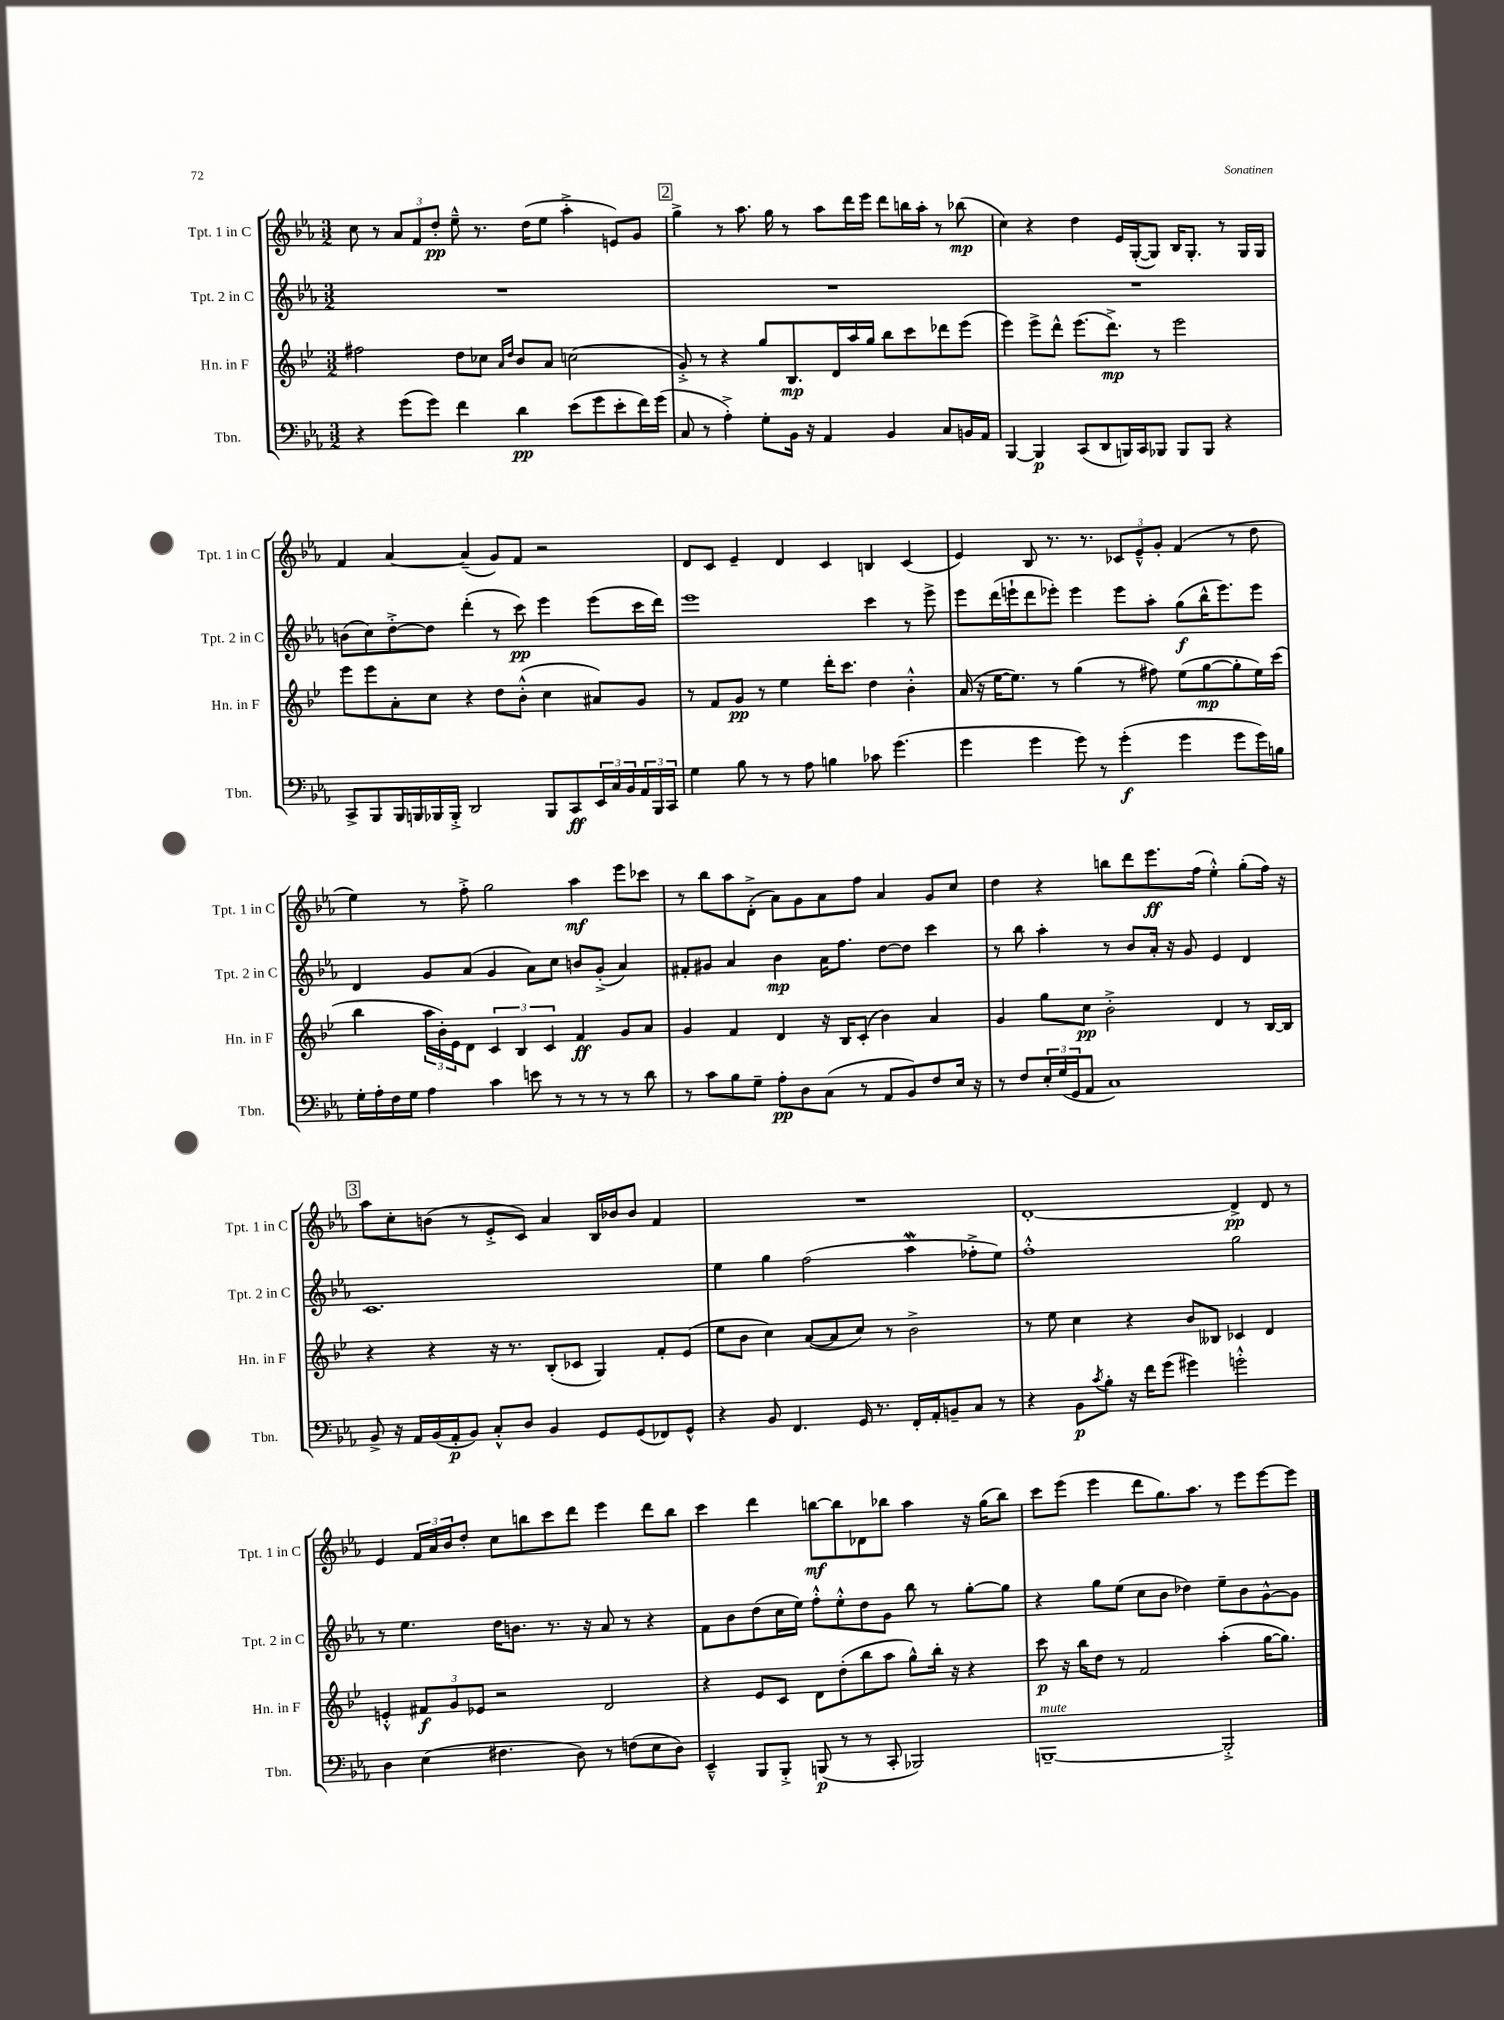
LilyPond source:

<<
\new StaffGroup <<
\new Staff = "s0" \with { instrumentName = "Tpt. 1 in C" shortInstrumentName = "Tpt. 1 in C" } {
    \clef treble \key ees \major \numericTimeSignature \time 3/2
    c''8 r8 \tuplet 3/2 { aes'8 f'8 d''8-.\pp } ees''8---^ r8. d''16( ees''8 aes''4-.-> e'8) g'8 |
    \mark \markup { \box "2" } g''4-> r8 aes''8. g''16 r8 aes''8 d'''16 ees'''16 d'''8 b''16 aes''16-. r8 bes''8\mp( |
    c''4) r4 d''4 ees'16 g16~-.( g8) bes16 g8.-. r8 g16 g16 |
    f'4 aes'4~ aes'4--( g'8) f'8 r2 |
    d'8 c'8 ees'4-- d'4 c'4 b4 c'4( |
    ees'4) bes8 r8. r8. \tuplet 3/2 { ces'8 ees'8---^ g'8-. } f'4( r8 d''8 |
    ees''4) r8 f''8-.-> g''2 aes''4\mf ees'''8 ces'''8 |
    r8 bes''8 aes''8 d'8-.->( aes'8) g'8 aes'8 f''8 aes'4 g'8 c''8 |
    d''4 r4 b''8 d'''8 ees'''8.\ff f''16( ees''4-.-^) g''8-.( f''16) r16 |
    \mark \markup { \box "3" } aes''8 c''8-. b'8( r8 ees'8-.-> c'8) aes'4 bes16 bes'16 bes'8 f'4 |
    R1. |
    d'1~-. d'4->\pp d'8 r8 |
    ees'4 \tuplet 3/2 { f'16 aes'16 bes'16 } d''8-. c''8 b''8 c'''8 d'''8 ees'''4 d'''8 b''8 |
    c'''4 d'''4 b''8~\mf b''8 des'8 bes''8 aes''4 r16 g''16( bes''8) |
    c'''8 ees'''8( ees'''4 d'''8 g''8.) aes''8. r8 ees'''8 ees'''8~ ees'''8 \bar "|." |
}
\new Staff = "s1" \with { instrumentName = "Tpt. 2 in C" shortInstrumentName = "Tpt. 2 in C" } {
    \clef treble \key ees \major \numericTimeSignature \time 3/2
    R1. |
    \mark \markup { \box "2" } R1. |
    R1. |
    b'8( c''8) d''8~-.-> d''8 d'''4-.( r8 c'''8\pp) ees'''4 ees'''8( c'''16 d'''16) |
    ees'''1 c'''4 r8 ees'''8-> |
    ees'''8 d'''16( e'''16-! d'''8 ees'''8-.) ees'''4 ees'''8 aes''8-. g''8\f( bes''16-^ ees'''8.) ees'''8 |
    d'4 g'8 aes'8( g'4 aes'8) c''8 b'8 g'8-.->( aes'4) |
    fis'8-. gis'8 aes'4 bes'4\mp aes'16 f''8. d''8~ d''8 c'''4 |
    r8 bes''8 aes''4-. r8 bes'8 aes'16-. r16 g'8 ees'4 d'4 |
    \mark \markup { \box "3" } c'1. |
    ees''4 g''4 f''2( aes''4\mordent fes''8-.-> ees''8) |
    f''1-.-^ g''2 |
    r8 ees''4. d''16 b'8. r8. r16 aes'8 r8 r4 |
    f'8 bes'8 d''8( c''16 ees''16) f''8-.-^ ees''8-.-^ d''8 g'8 bes''8 r8 g''8~-. g''8 |
    r4 g''8 ees''8( c''8 bes'8 des''4) ees''8-- bes'8 g'8~-^ g'8 \bar "|." |
}
\new Staff = "s2" \with { instrumentName = "Hn. in F" shortInstrumentName = "Hn. in F" } {
    \clef treble \key bes \major \numericTimeSignature \time 3/2
    fis''2 d''8 ces''8 \grace { a'16 d''16 } bes'8 a'8 c''2( |
    \mark \markup { \box "2" } g'8-.->) r8 r4 g''8 bes8.\mp d'16 a''16 g''16 bes''8 c'''8 des'''8 ees'''8( |
    ees'''4) ees'''8-> d'''8-^ ees'''8.( d'''8.->\mp) r8 ees'''2 |
    ees'''8 ees'''8 a'8-. c''8 r4 d''8 bes'8-.-^( c''4 ais'8) g'8 |
    r8 f'8 g'8\pp r8 ees''4 d'''16-. c'''8. d''4 bes'4-.-^ |
    a'16( r16 ees''16~ ees''8.) r8 g''4( r8 fis''8) ees''8( g''8~\mp g''8-. ees''16) c'''16( |
    bes''4 \tuplet 3/2 { a''16 bes'16-.) ees'16 } d'8 \tuplet 3/2 { c'4 bes4 c'4 } f'4\ff g'8 a'8 |
    g'4 f'4 d'4 r16 bes16 c'8-.( bes'4) a'4 |
    g'4 g''8 c''8\pp bes'2-.-> d'4 r8 bes16~ bes16 |
    \mark \markup { \box "3" } r4 r4 r16 r8. bes8-.( ces'8 g4) f'8-. ees'8( |
    ees''8 bes'8 c''4) a'8~( a'8 c''8) r8 bes'2-> |
    r8 ees''8 c''4 r4 bes'8 beses8 ces'4 d'4 |
    e'4-.-^ \tuplet 3/2 { fis'8\f g'8 ees'8 } r2 d'2 |
    r4 ees'8 c'8 d'8 d''8-.( bes''8 a''8 g''8-^) bes''16-. r16 r4 |
    c'''8\p r16 bes''16 d''8 r8 f'2 a''4-.( g''16~ g''8.) \bar "|." |
}
\new Staff = "s3" \with { instrumentName = "Tbn." shortInstrumentName = "Tbn." } {
    \clef bass \key ees \major \numericTimeSignature \time 3/2
    r4 g'8( g'8) f'4 d'4\pp ees'8( g'8 ees'8-. f'16) g'16( |
    \mark \markup { \box "2" } c8 r8 aes4-.->) g8-. bes,16 r16 aes,4 bes,4 c8 b,16 aes,16 |
    bes,,4~ bes,,4\p c,8( d,8 b,,16) c,16 bes,,8 bes,,8 bes,,8 r4 |
    c,8-> bes,,8 bes,,16 b,,16 bes,,16 bes,,16-.-> d,2 bes,,8 c,8\ff \tuplet 3/2 { ees,16 c16 bes,16 } \tuplet 3/2 { aes,16 bes,,16 c,16 } |
    g4 bes8 r8 r8 aes8 b4 ces'8 g'4.( |
    g'4 g'4 g'8) r8 g'4-.\f( g'4 g'8 g'16) b16 |
    g16-. aes16-. f16 g16 aes4 c'4 e'8 r8 r8 r8 r8 d'8 |
    r8 c'8 bes8 g8-- aes8-.\pp d8 c8( r8 aes,8 bes,8) f8 ees16 r16 |
    r8 f8 \tuplet 3/2 { ees16-. g16( g,16 } aes,8 c1) |
    \mark \markup { \box "3" } bes,8-> r16 aes,16 bes,16( aes,16-.\p bes,8) c8-.-^ d8 bes,4 g,8 g,8( fes,8) g,8-^ |
    r4 bes,8 f,4. g,16 r8. f,16-. aes,16-. b,8-- c8 r8 |
    r4 bes,8\p \acciaccatura { c'8 } bes8-. r16 f'16 g'8( gis'4) g'2-.-^ |
    d4 ees4( fis4. d8) r8 f8( ees8 d8) |
    ees,4---^ bes,,8 bes,,8-.-> b,,8\p( r8 r8 c,8-. bes,,2) |
    b,,1~--^\markup { \italic "mute" } b,,2-.-> \bar "|." |
}
>>
>>
\layout { \context { \Score \remove "Bar_number_engraver" } }
